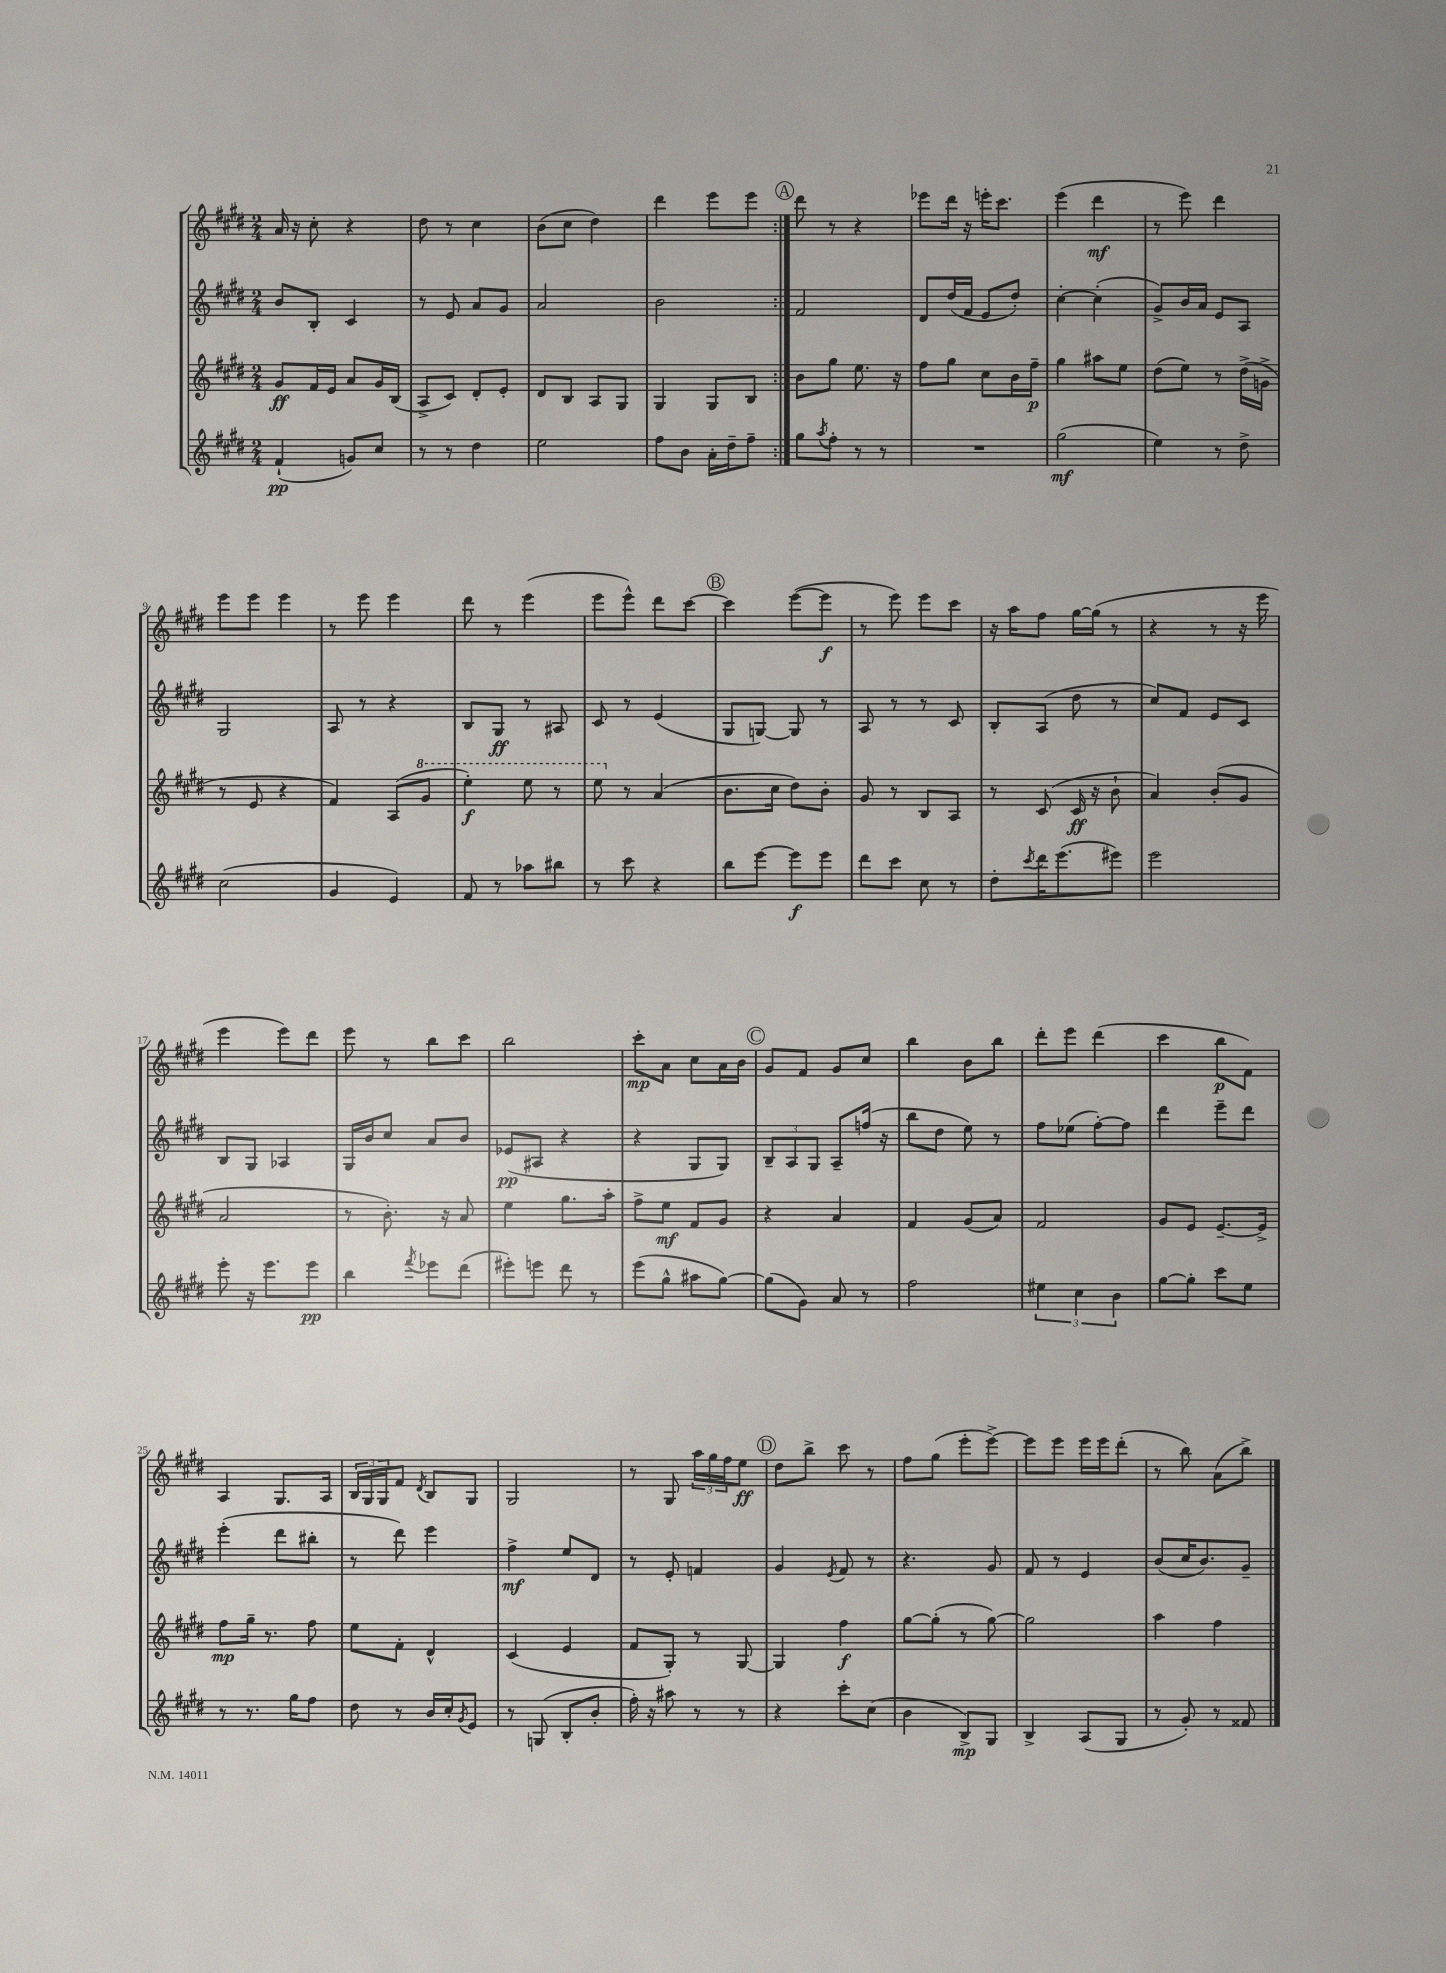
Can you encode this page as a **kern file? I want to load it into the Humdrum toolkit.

**kern	**dynam	**kern	**dynam	**kern	**dynam	**kern	**dynam
*part4	*part4	*part3	*part3	*part2	*part2	*part1	*part1
*staff4	*staff4	*staff3	*staff3	*staff2	*staff2	*staff1	*staff1
*clefG2	*	*clefG2	*	*clefG2	*	*clefG2	*
*k[f#c#g#d#]	*	*k[f#c#g#d#]	*	*k[f#c#g#d#]	*	*k[f#c#g#d#]	*
*M2/4	*	*M2/4	*	*M2/4	*	*M2/4	*
=1	=1	=1	=1	=1	=1	=1	=1
(4f#`/	pp	8g#/L	ff	8b/L	.	16a/	.
.	.	.	.	.	.	16r	.
.	.	16f#/L	.	8B'/J	.	8cc#'\	.
.	.	16e/JJ	.	.	.	.	.
8gn/L)	.	8a/L	.	4c#/	.	4r	.
8cc#/J	.	16g#/L	.	.	.	.	.
.	.	(16B/JJ	.	.	.	.	.
=2	=2	=2	=2	=2	=2	=2	=2
8r	.	8A^/L	.	8r	.	8dd#\	.
8r	.	8c#/J)	.	8e/	.	8r	.
4dd#\	.	8d#'/L	.	8a/L	.	4cc#\	.
.	.	8e'/J	.	8g#/J	.	.	.
=3	=3	=3	=3	=3	=3	=3	=3
2ee\	.	8d#/L	.	2a/	.	(8b\L	.
.	.	8B/J	.	.	.	8cc#\J	.
.	.	8A/L	.	.	.	4dd#\)	.
.	.	8G#/J	.	.	.	.	.
=4	=4	=4	=4	=4	=4	=4	=4
8ff#\L	.	4G#/	.	2b\	.	4ddd#\	.
8b\J	.	.	.	.	.	.	.
16a'\LL	.	8G#/L	.	.	.	8eee\L	.
16dd#~\J	.	.	.	.	.	.	.
8ff#~\J	.	8B/J	.	.	.	8eee\J	.
!!LO:REH:place=s1:t=A
=5:|!	=5:|!	=5:|!	=5:|!	=5:|!	=5:|!	=5:|!	=5:|!
8gg#\L	.	8b\L	.	2f#/	.	8ddd#\	.
8qaa/	.	.	.	.	.	.	.
8ff#'\J	.	8gg#\J	.	.	.	8r	.
8r	.	8.ee\	.	.	.	4r	.
8r	.	.	.	.	.	.	.
.	.	16r	.	.	.	.	.
=6	=6	=6	=6	=6	=6	=6	=6
2r	.	8ff#\L	.	8d#/L	.	8eee-X\L	.
.	.	8gg#\J	.	(16dd#/L	.	16ddd#\Jk	.
.	.	.	.	16f#/JJ	.	16r	.
.	.	8cc#\L	.	8e/L	.	16eeen'\KL	.
.	.	.	.	.	.	8.ccc#\J	.
.	.	16b\L	.	8dd#'/J)	.	.	.
.	.	16ff#~\JJ	p	.	.	.	.
=7	=7	=7	=7	=7	=7	=7	=7
(2gg#\	mf	4gg#\	.	[4cc#'\	.	(4eee\	.
.	.	8aa#X\L	.	(4cc#'\]	.	4ddd#\	mf
.	.	8ee\J	.	.	.	.	.
=8	=8	=8	=8	=8	=8	=8	=8
4ee\)	.	(8dd#\L	.	8g#^/L)	.	8r	.
.	.	8ee\J)	.	16b/L	.	8eee\)	.
.	.	.	.	16a/JJ	.	.	.
8r	.	8r	.	8e/L	.	4ddd#\	.
8dd#^\	.	(16dd#^\LL	.	8A/J	.	.	.
.	.	16gn^\JJ	.	.	.	.	.
!!LO:LB:g=z
=9	=9	=9	=9	=9	=9	=9	=9
(2cc#\	.	8r	.	2G#/	.	8eee\L	.
.	.	8e/	.	.	.	8eee\J	.
.	.	4r	.	.	.	4eee\	.
=10	=10	=10	=10	=10	=10	=10	=10
4g#/	.	4f#/)	.	8A/	.	8r	.
.	.	.	.	8r	.	8eee\	.
4e/)	.	(8A/L	.	4r	.	4eee\	.
*	*	*8va	*	*	*	*	*
.	.	8gg#/J	.	.	.	.	.
=11	=11	=11	=11	=11	=11	=11	=11
8f#/	.	4eee'\)	f	8B/L	.	8ddd#\	.
8r	.	.	.	8G#/J	ff	8r	.
8aa-X\L	.	8eee\	.	8r	.	(4eee\	.
8bb#X\J	.	8r	.	8A#X/	.	.	.
=12	=12	=12	=12	=12	=12	=12	=12
8r	.	8eee\	.	8c#/	.	8eee\L	.
*	*	*X8va	*	*	*	*	*
8ccc#\	.	8r	.	8r	.	8eee^^\J)	.
4r	.	(4a/	.	(4e/	.	8ddd#\L	.
.	.	.	.	.	.	[8ccc#\J	.
!!LO:REH:place=s1:t=B
=13	=13	=13	=13	=13	=13	=13	=13
8bb\L	.	8.b\L	.	8G#/L	.	4ccc#\]	.
[8eee\J	.	.	.	[8Gn/J)	.	.	.
.	.	16cc#\Jk	.	.	.	.	.
8eee\L]	f	8dd#\L)	.	8G/]	.	([8eee\L	.
8eee\J	.	8b'\J	.	8r	.	8eee\J]	f
=14	=14	=14	=14	=14	=14	=14	=14
8ddd#\L	.	8g#/	.	8A/	.	8r	.
8ccc#\J	.	8r	.	8r	.	8eee\)	.
8cc#\	.	8B/L	.	8r	.	8eee\L	.
8r	.	8A/J	.	8c#/	.	8ccc#\J	.
=15	=15	=15	=15	=15	=15	=15	=15
8dd#'\L	.	8r	.	8B'/L	.	16r	.
.	.	.	.	.	.	16aa\KL	.
8qccc#/	.	.	.	.	.	.	.
16ddd#\K	.	(8c#/	.	(8A/J	.	8ff#\J	.
(8.eee\	.	.	.	.	.	.	.
.	.	16c#/	ff	8dd#\	.	[16gg#\LL	.
.	.	16r	.	.	.	(16gg#\JJ]	.
8eee#X\J)	.	8b`\	.	8r	.	8r	.
=16	=16	=16	=16	=16	=16	=16	=16
2eee\	.	4a/)	.	8cc#/L)	.	4r	.
.	.	.	.	8f#/J	.	.	.
.	.	(8b'/L	.	8e/L	.	8r	.
.	.	8g#/J	.	8c#/J	.	16r	.
.	.	.	.	.	.	16eee\	.
!!LO:LB:g=z
=17	=17	=17	=17	=17	=17	=17	=17
8eee'\	.	2a/	.	8B/L	.	4eee\	.
16r	.	.	.	8G#/J	.	.	.
8.eee\L	.	.	.	.	.	.	.
.	.	.	.	4A-X/	.	8eee\L)	.
8eee\J	pp	.	.	.	.	8ddd#\J	.
=18	=18	=18	=18	=18	=18	=18	=18
4bb\	.	8r	.	16G#/LL	.	8eee\	.
.	.	.	.	16b/J	.	.	.
.	.	8.b'\)	.	8cc#/J	.	8r	.
8qfff#/	.	.	.	.	.	.	.
8eee-X\L	.	.	.	8a/L	.	8bb\L	.
.	.	16r	.	.	.	.	.
(8ddd#\J	.	8a/	.	8b/J	.	8ccc#\J	.
=19	=19	=19	=19	=19	=19	=19	=19
8eee#X'\L)	.	4ee\	.	(8e-X/L	pp	2bb\	.
8eeen\J	.	.	.	8A#X/J	.	.	.
8ddd#\	.	8.gg#\L	.	4r	.	.	.
8r	.	.	.	.	.	.	.
.	.	16aa'\Jk	.	.	.	.	.
=20	=20	=20	=20	=20	=20	=20	=20
(8eee\L	.	8ff#^\L	.	4r	.	8ccc#'\L	mp
8gg#^^\J	.	8ee\J	mf	.	.	8a\J	.
8aa#X\L	.	8f#/L	.	8G#/L	.	8cc#\L	.
[8gg#\J)	.	8g#/J	.	8G#/J)	.	16a\L	.
.	.	.	.	.	.	16b\JJ	.
!!LO:REH:place=s1:t=C
=21	=21	=21	=21	=21	=21	=21	=21
(8gg#\L]	.	4r	.	12B~/L	.	8g#/L	.
.	.	.	.	12A/	.	.	.
8g#\J)	.	.	.	.	.	8f#/J	.
.	.	.	.	12G#/J	.	.	.
8a/	.	4a/	.	8A~/L	.	8g#/L	.
8r	.	.	.	(16ffn/Jk	.	8cc#/J	.
.	.	.	.	16r	.	.	.
=22	=22	=22	=22	=22	=22	=22	=22
2ff#\	.	4f#/	.	8bb\L	.	4bb\	.
.	.	.	.	8dd#\J	.	.	.
.	.	(8g#/L	.	8ee\)	.	8b\L	.
.	.	8a/J)	.	8r	.	8bb\J	.
=23	=23	=23	=23	=23	=23	=23	=23
6ee#X\	.	2f#/	.	8ff#\L	.	8ddd#'\L	.
.	.	.	.	(8ee-X\J	.	8eee\J	.
6cc#\	.	.	.	.	.	.	.
.	.	.	.	[8ff#'\L)	.	(4ddd#\	.
6b\	.	.	.	.	.	.	.
.	.	.	.	8ff#\J]	.	.	.
=24	=24	=24	=24	=24	=24	=24	=24
[8gg#\L	.	8g#/L	.	4ddd#\	.	4ccc#\	.
8gg#'\J]	.	8e/J	.	.	.	.	.
8ccc#\L	.	[8.e~/L	.	8eee~\L	.	8bb\L	p
8ee\J	.	.	.	8ddd#\J	.	8f#\J)	.
.	.	16e^/Jk]	.	.	.	.	.
!!LO:LB:g=z
=25	=25	=25	=25	=25	=25	=25	=25
8r	.	8ff#\L	mp	(4eee'\	.	4A/	.
8.r	.	16gg#~\Jk	.	.	.	.	.
.	.	8.r	.	.	.	.	.
.	.	.	.	8ddd#\L	.	8.G#/L	.
16gg#\KL	.	.	.	.	.	.	.
8ff#\J	.	8ff#\	.	8bb#X'\J	.	.	.
.	.	.	.	.	.	16A/Jk	.
=26	=26	=26	=26	=26	=26	=26	=26
8dd#\	.	8ee\L	.	8r	.	24B/LL	.
.	.	.	.	.	.	24G#/	.
.	.	.	.	.	.	24G#/J	.
8r	.	8f#'\J	.	8ddd#\)	.	8f#/J	.
.	.	.	.	.	.	8qd#/	.
16b/LL	.	4d#^^/	.	4eee\	.	8B/L	.
16cc#'/J	.	.	.	.	.	.	.
8qg#/	.	.	.	.	.	.	.
8e/J	.	.	.	.	.	8G#/J	.
=27	=27	=27	=27	=27	=27	=27	=27
8r	.	(4c#/	.	4ff#^\	mf	2G#/	.
(8Gn/	.	.	.	.	.	.	.
8B'/L	.	4e/	.	8ee/L	.	.	.
8b'/J	.	.	.	8d#/J	.	.	.
=28	=28	=28	=28	=28	=28	=28	=28
16ff#'\)	.	8f#/L	.	8r	.	8r	.
16r	.	.	.	.	.	.	.
8aa#X\	.	8G#'/J)	.	8e'/	.	8G#/	.
8r	.	8r	.	4fn/	.	24aa\LL	.
.	.	.	.	.	.	24gg#\	.
.	.	.	.	.	.	24ff#\J	.
8r	.	[8G#/	.	.	.	8ee\J	ff
!!LO:REH:place=s1:t=D
=29	=29	=29	=29	=29	=29	=29	=29
4r	.	4G#/]	.	4g#/	.	8dd#\L	.
.	.	.	.	.	.	8bb^\J	.
.	.	.	.	8qe/	.	.	.
8ccc#'\L	.	4ff#\	f	8f#/	.	8ccc#\	.
(8cc#\J	.	.	.	8r	.	8r	.
=30	=30	=30	=30	=30	=30	=30	=30
4b\	.	[8gg#\L	.	4.r	.	8ff#\L	.
.	.	(8gg#'\J]	.	.	.	(8gg#\J	.
8B^/L)	mp	8r	.	.	.	8eee'\L	.
8G#/J	.	[8gg#\)	.	8g#/	.	[8eee^\J)	.
=31	=31	=31	=31	=31	=31	=31	=31
4B^/	.	2gg#\]	.	8f#/	.	8eee\L]	.
.	.	.	.	8r	.	8eee\J	.
(8A/L	.	.	.	4e/	.	16eee\LL	.
.	.	.	.	.	.	16eee\J	.
8G#/J	.	.	.	.	.	(8ddd#'\J	.
=32	=32	=32	=32	=32	=32	=32	=32
8r	.	4aa\	.	(8b/L	.	8r	.
8g#'/)	.	.	.	16cc#/K	.	8bb\)	.
.	.	.	.	8.b/)	.	.	.
8r	.	4ff#\	.	.	.	(8a\L	.
8f##X/	.	.	.	8g#~/J	.	8bb^\J)	.
==	==	==	==	==	==	==	==
*-	*-	*-	*-	*-	*-	*-	*-
